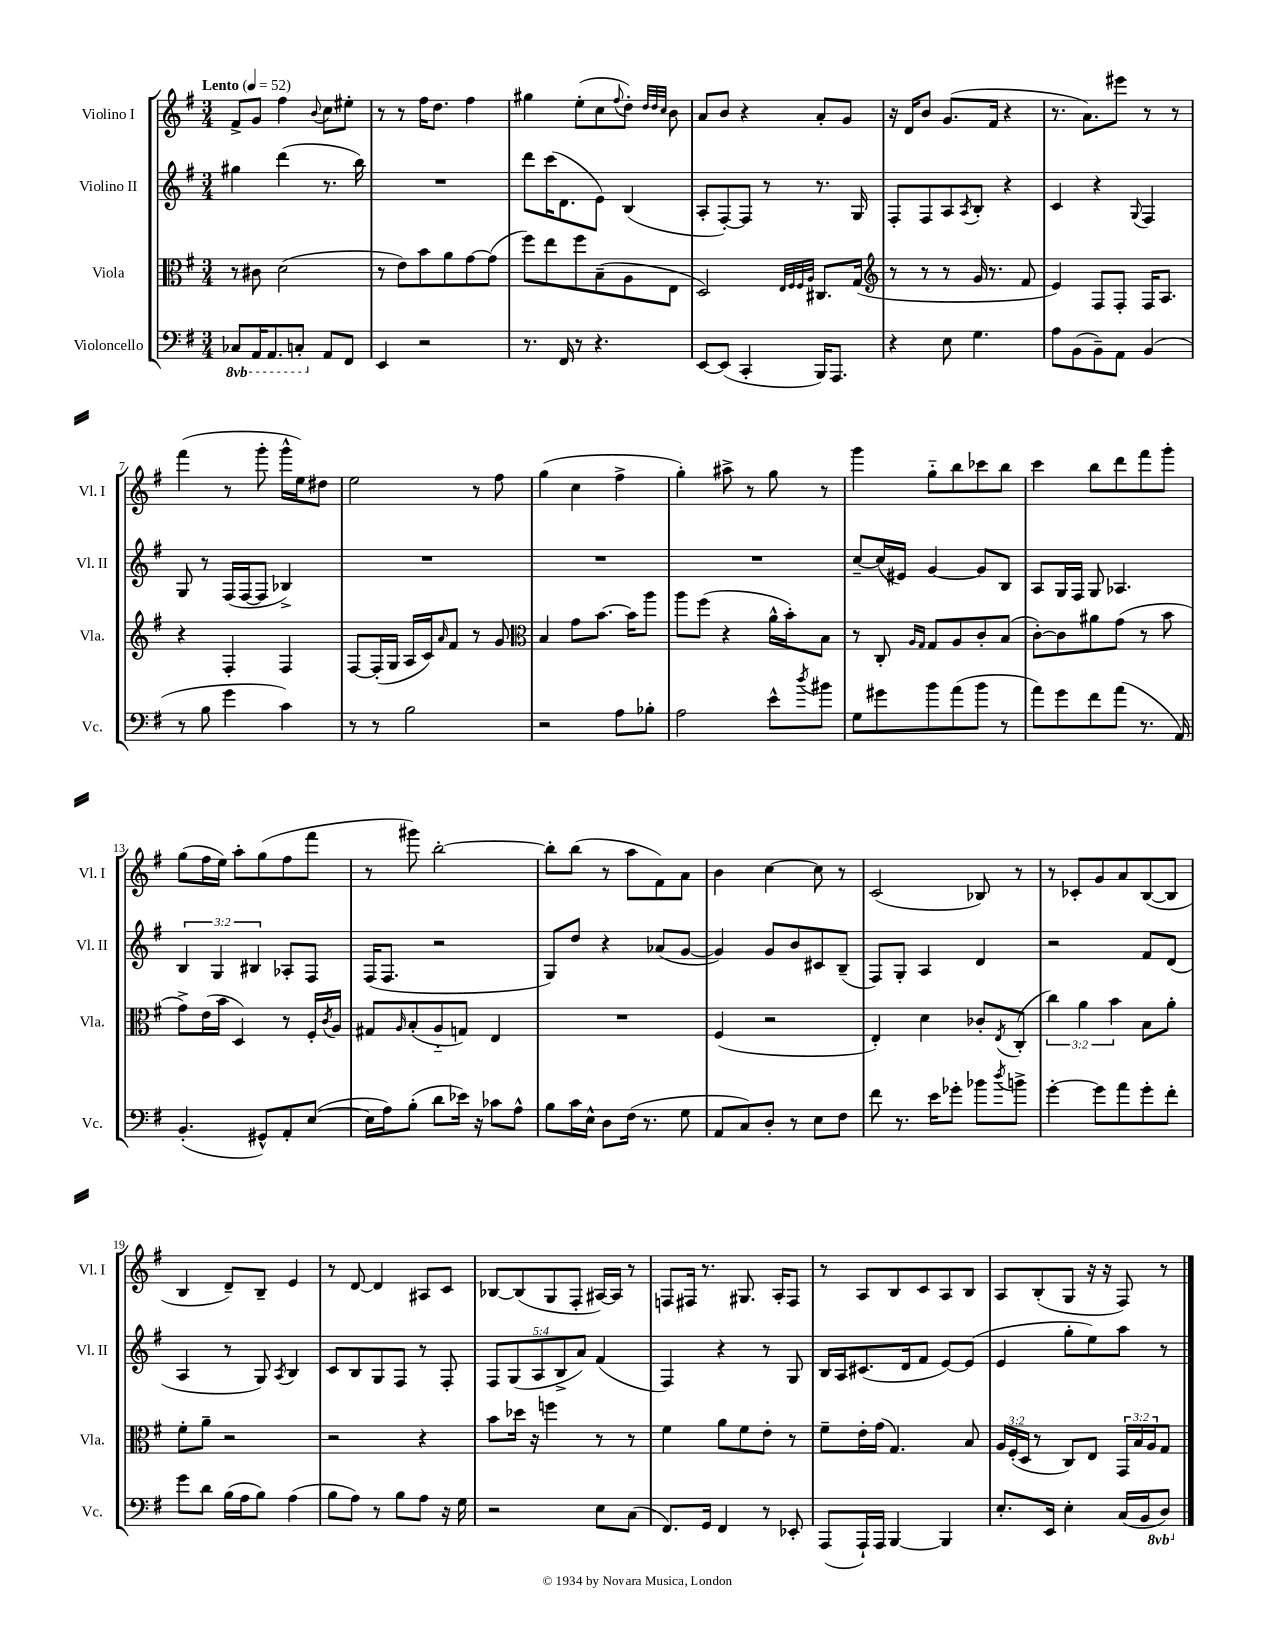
<<
\new StaffGroup <<
\new Staff = "s0" \with { instrumentName = "Violino I" shortInstrumentName = "Vl. I" } {
    \clef treble \key g \major \numericTimeSignature \time 3/4 \tempo "Lento" 4 = 52
    fis'8-> g'8 fis''4 \appoggiatura { b'8 } c''8 eis''8-. |
    r8 r8 fis''16 d''8. fis''4 |
    gis''4 e''8-.( c''8 \appoggiatura { fis''8 } d''8-.) \grace { d''32 d''32 c''32 } b'8 |
    a'8 b'8 r4 a'8-. g'8 |
    r16 d'16 b'8 g'8.( fis'16 r4 |
    r8. a'8.) eis'''8 r8 r8 |
    fis'''4( r8 g'''8-. g'''16-^ e''16) dis''8 |
    e''2 r8 fis''8 |
    g''4( c''4 fis''4-> |
    g''4-.) ais''8-> r8 g''8 r8 |
    g'''4 g''8-_ b''8 ces'''8 b''8 |
    c'''4 b''8 d'''8 fis'''8 g'''8-. |
    g''8( fis''16 e''16) a''8-. g''8( fis''8 fis'''8 |
    r8 gis'''8) b''2~-. |
    b''8-. b''8( r8 a''8 fis'8) a'8 |
    b'4 c''4~ c''8 r8 |
    c'2( bes8) r8 |
    r8 ces'8-. g'8 a'8 b8~( b8 |
    b4 d'8--) b8-- e'4 |
    r8 d'8~ d'4 ais8 c'8 |
    bes8~ bes8( g8 fis8-. ais16~) ais16 r8 |
    f8 fis16 r8. gis8. a16-. fis8 |
    r8 a8 b8 c'8 a8 b8 |
    a8 b8-.( g8 r16 r16 fis8) r8 \bar "|." |
}
\new Staff = "s1" \with { instrumentName = "Violino II" shortInstrumentName = "Vl. II" } {
    \clef treble \key g \major \numericTimeSignature \time 3/4 \override Staff.TupletNumber.text = #tuplet-number::calc-fraction-text
    gis''4 d'''4( r8. b''16) |
    R2. |
    d'''8 c'''16( d'8. e'8) b4( |
    a8-. fis8~-.) fis8 r8 r8. g16 |
    fis8-. fis8 a8 \acciaccatura { a8 } b8-. r4 |
    c'4 r4 \appoggiatura { g8 } fis4 |
    g8 r8 fis16( fis16~ fis8 bes4->) |
    R2. |
    R2. |
    R2. |
    c''8~-- c''16( eis'16) g'4~ g'8 b8 |
    a8 g16 fis16 g8 aes4. |
    \tuplet 3/2 { b4 g4 bis4 } aes8-. fis8 |
    fis16( fis8. r2 |
    g8) d''8 r4 aes'8( g'8~ |
    g'4) g'8 b'8 cis'8 b8--( |
    fis8) g8-. a4 d'4 |
    r2 fis'8 d'8( |
    a4 r8 g8) \acciaccatura { a8 } b4 |
    c'8 b8 g8 fis8 r8 fis8-. |
    \tuplet 5/4 { fis8 g8( a8 b8-> a'8) } fis'4( |
    fis4) r4 r8 g8 |
    b16 a16 cis'8.( d'16 fis'8 e'8~) e'8( |
    e'4 g''8-. e''8) a''8 r8 \bar "|." |
}
\new Staff = "s2" \with { instrumentName = "Viola" shortInstrumentName = "Vla." } {
    \clef alto \key g \major \numericTimeSignature \time 3/4 \override Staff.TupletNumber.text = #tuplet-number::calc-fraction-text
    r8 cis'8 d'2( |
    r8 e'8) b'8 a'8 g'8~ g'8( |
    fis''8) e''8 fis''8 b8--( a8 e8 |
    d2) \grace { e32 fis32 fis32 a32 } cis8. g16( |
    \clef treble r8 r8 r8 g'16 r8. fis'8 |
    e'4) fis8 fis8-. fis16 a8. |
    r4 fis4-. fis4 |
    fis8~ fis16-.( g16 a16 c'16) \grace { a'16 } fis'8 r8 g'8 |
    \clef alto b4 g'8 b'8.~ b'16 a''8 |
    a''8 fis''8( r4 a'16-^ b'16-.) b8 |
    r8 c8-. \grace { a16 g16 } g8 a8 c'8-. b8( |
    c'8~-.) c'8 ais'8 g'8( r8 b'8 |
    g'8->) e'16( b'16 d4) r8 fis16-. \acciaccatura { c'8 } a16 |
    gis8 \grace { a16 } b8-.( a8-_ g8) e4 |
    R2. |
    fis4( r2 |
    e4-.) d'4 ces'8-. \acciaccatura { e8 } c8-.( |
    \tuplet 3/2 { c''4) a'4 b'4 } b8 a'8-. |
    fis'8-. a'8-- r2 |
    r2 r4 |
    b'8 des''16 r16 f''4 r8 r8 |
    fis'4 a'8 fis'8 e'8-. r8 |
    fis'8-- e'16-. g'16( g4.) b8 |
    \tuplet 3/2 { a16 fis16-.( d16 } r8 c8) e8 \tuplet 3/2 { g,16 b16 a16 } g8 \bar "|." |
}
\new Staff = "s3" \with { instrumentName = "Violoncello" shortInstrumentName = "Vc." } {
    \clef bass \key g \major \numericTimeSignature \time 3/4 \set Staff.ottavationMarkups = #ottavation-simple-ordinals
    \ottava #-1 ces,8 a,,16 a,,8. c,8-. \ottava #0 a,8 fis,8 |
    e,4 r2 |
    r8. fis,16 r8 r4. |
    e,8~ e,8( c,4-. b,,16) a,,8. |
    r4 e8 g4. |
    a8 b,8( b,8--) a,8 b,4( |
    r8 b8 g'4 c'4) |
    r8 r8 b2 |
    r2 a8 bes8-. |
    a2 e'8-^ \acciaccatura { d''8 } bis'8 |
    g8 gis'8 b'8 a'8( b'8 r8 |
    a'8) g'8 fis'8 a'8( r8. a,16) |
    b,4.-.( gis,8-^) a,8-. e8~( |
    e16 a16) b8-.( d'8 ees'16) r16 ces'8 a8-^ |
    b8 c'16 e16-^ d8 fis16( r8. g8 |
    a,8 c8) d8-. r8 e8 fis8 |
    fis'8 r8. e'16 ges'8-. bes'8 \acciaccatura { d''8 } b'8-> |
    g'4~-. g'8 a'8 g'8-. fis'8-. |
    g'8 d'8 b16( a16 b8) a4( |
    b8 a8) r8 b8 a8 r16 g16 |
    r2 e8 c8( |
    fis,8.) g,16 fis,4 r8 ees,8-. |
    a,,8( a,,16-!) a,,16 b,,4~ b,,4 |
    e8.-. e,16 e4-. c16( b,16 \ottava #-1 d,8) \ottava #0 \bar "|." |
}
>>
>>
